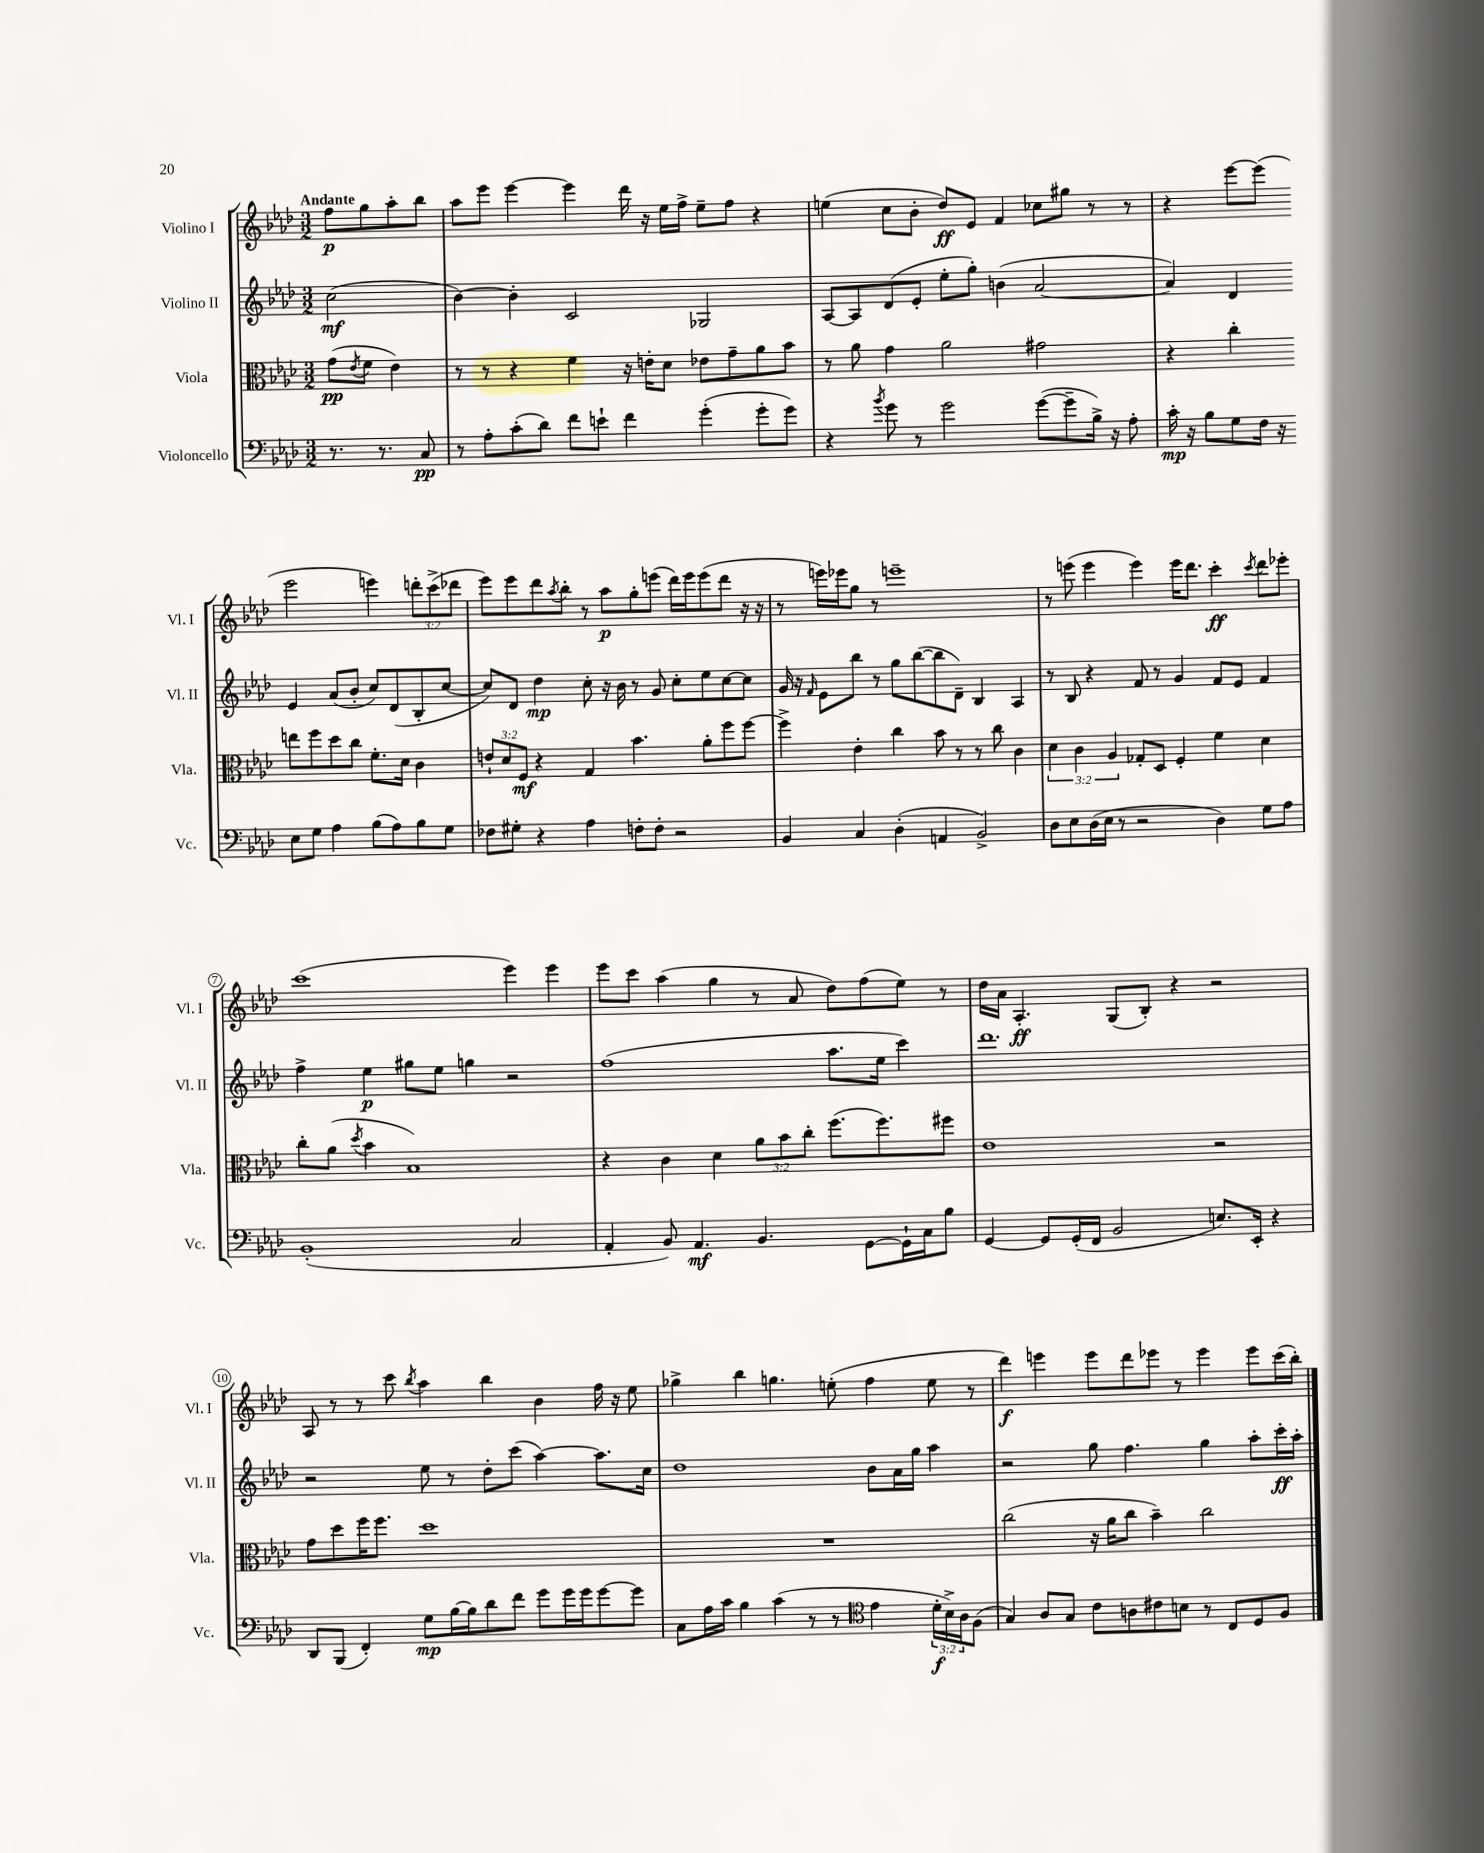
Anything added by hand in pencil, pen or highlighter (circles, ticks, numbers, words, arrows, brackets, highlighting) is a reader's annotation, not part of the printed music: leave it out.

**kern	**kern	**kern	**kern
*staff4	*staff3	*staff2	*staff1
*clefF4	*clefC3	*clefG2	*clefG2
*k[b-e-a-d-]	*k[b-e-a-d-]	*k[b-e-a-d-]	*k[b-e-a-d-]
*M3/2	*M3/2	*M3/2	*M3/2
8.r	(8g	(2cc	8ff
.	8qe-	.	.
.	8f	.	8gg
8.r	.	.	.
.	4e-)	.	8aa-'
8C	.	.	8bb-
=	=	=	=
8r	8r	[4b-)	8aa-
8A-'	8r	.	8eee-
(8c'	4r	4b-']	[4eee-
8d-)	.	.	.
8f	4f	2c	4eee-]
8e`	.	.	.
4f	16r	.	16ddd-
.	16e'	.	16r
.	8d-	.	16ee-
.	.	.	16ff^
(4g'	8e-	2G-	8ee-~
.	8g~	.	8ff
8g'	8a-	.	4r
8g)	8b-	.	.
=	=	=	=
4r	8r	[8A-	(4ee
.	8a-	8A-]	.
8qb-	.	.	.
8g	4g	(8d-	8cc
8r	.	8e-'	8b-'
2g	2a-	8ee-'	8dd-)
.	.	8gg')	8e-
.	.	(4b	4f
([8g	2g#	[2a-	8cc-
8g~]	.	.	8gg#
16B-^)	.	.	8r
16r	.	.	.
8A-'	.	.	8r
=	=	=	=
16c'	4r	4a-])	4r
16r	.	.	.
8B-	.	.	.
8G	4cc'	4d-	[8eee-
16F	.	.	(8eee-]
16r	.	.	.
8E-	8ee	4e-	2eee-
8G	8ff	.	.
4A-	8dd-	(8a-	.
.	8cc	8b-'	.
(8B-	8.f'	8cc)	4eee)
8A-)	.	(8d-	.
.	16d-	.	.
8B-	4c	8B-'	12ddd'
.	.	.	(12ccc^
8G	.	[8cc	.
.	.	.	12ddd-
=	=	=	=
8F-	12e`	8cc])	8eee-)
.	12d-	.	.
8G#'	.	8d-	8eee-
.	12F	.	.
4r	4r	4dd-	8ddd-
.	.	.	8qaa-
.	.	.	8bb-'
4A-	4G	8cc'	8r
.	.	16r	8aa-
.	.	16b-	.
8F'	4.b-	8r	8gg'
8F'	.	8g	(8eee
2r	.	8cc'	16ddd-)
.	.	.	16eee
.	8a-'	8ee-	(8eee
.	8ff	[8cc	8ddd-
.	[8ff	8cc]	16r
.	.	.	16r
=	=	=	=
4BB-	4ff^]	16g	8r
.	.	16r	.
.	.	16qqf	.
.	.	8e-	16eee)
.	.	.	16eee-
4C	4e-'	8bb-	8gg
.	.	8r	8r
(4D-'	4cc	8gg	1eee~
.	.	([8bb-	.
4AA	8b-	8bb-]	.
.	8r	8d-~)	.
2BB-^)	8r	4B-	.
.	8cc	.	.
.	4c	4A-	.
=	=	=	=
8D-	6d-	8r	8r
8E-	.	8B-	(8eee
.	6c	.	.
(16D-	.	4r	4eee
16E-	.	.	.
.	6A-	.	.
8r	.	.	.
2r	8G-'	8f	4eee)
.	8D-	8r	.
.	4F'	4g	16eee
.	.	.	8.ddd-
4D-)	4f	8f	4ccc'
.	.	8e-	.
.	.	.	8qccc
8G	4d-	4f	8ddd-
8A-	.	.	8eee-'
=	=	=	=
(1BB-'	8cc'	4ff^	(1ccc
.	(8a-	.	.
.	8qdd-	.	.
.	4b-	4ee-	.
.	1B-)	8gg#	.
.	.	8ee-	.
.	.	4gg	.
2C	.	2r	4eee-)
.	.	.	4eee-
=	=	=	=
4AA-'	4r	(1ff	8eee-
.	.	.	8ccc
8BB-)	4c	.	(4aa-
4.AA-	.	.	.
.	4d-	.	4gg
4.BB-	12a-	.	8r
.	12b-	.	.
.	.	.	8a-
.	12cc'	.	.
.	(8.ff	8.aa-	8dd-)
[8GG	.	.	(8ff
.	8.ff)	16ee-	.
16GG`]	.	4ccc)	8ee-)
16C	.	.	.
8B-	8ff#	.	8r
=	=	=	=
[4GG	1e-	1.ddd-	16dd-
.	.	.	16a-
.	.	.	4.A-'
8GG]	.	.	.
(16GG'	.	.	.
16FF	.	.	.
2BB-	.	.	(8G
.	.	.	8B-')
.	.	.	4r
8.E)	2r	.	2r
16EE-'	.	.	.
4r	.	.	.
=	=	=	=
8DD-	8g	2r	8A-
(8BBB-	8dd-	.	8r
4FF')	16ff	.	8r
.	8.ff	.	.
.	.	.	8ccc
.	.	.	8qbb-
8G	1dd-	8ee-	4aa-
[16B-	.	8r	.
16B-]	.	.	.
8d-	.	8dd-'	4bb-
8f	.	(8ccc	.
8g	.	[4aa-)	4b-
16g	.	.	.
16g	.	.	.
[8g	.	8.aa-]	16ff
.	.	.	16r
8g]	.	.	8ee-
.	.	16cc	.
=	=	=	=
8C	1.r	1dd-	4gg-^
16A-	.	.	.
16c	.	.	.
4B-	.	.	4bb-
(4c	.	.	4.gg
8r	.	.	.
8r	.	.	(8ee'
*clefC4	*	*	*
4e-	.	8b-	4ff
.	.	16a-	.
.	.	16gg	.
24d-'	.	4aa-	8ee
24B-^)	.	.	.
24A-	.	.	.
(8F	.	.	8r
=	=	=	=
4G)	(2cc	2r	4ddd-)
8A-	.	.	4eee
8G	.	.	.
8c	16r	8gg	8eee
.	16a-	.	.
8A	8cc	4.ff	8ddd-
8c#	4b-~)	.	8eee-
8B	.	.	8r
8r	2cc	4gg	4eee-
8C	.	.	.
8D-	.	8aa-'	8eee-
8F	.	16ccc'	(16ccc
.	.	16aa-'	16bb-')
==	==	==	==
*-	*-	*-	*-
